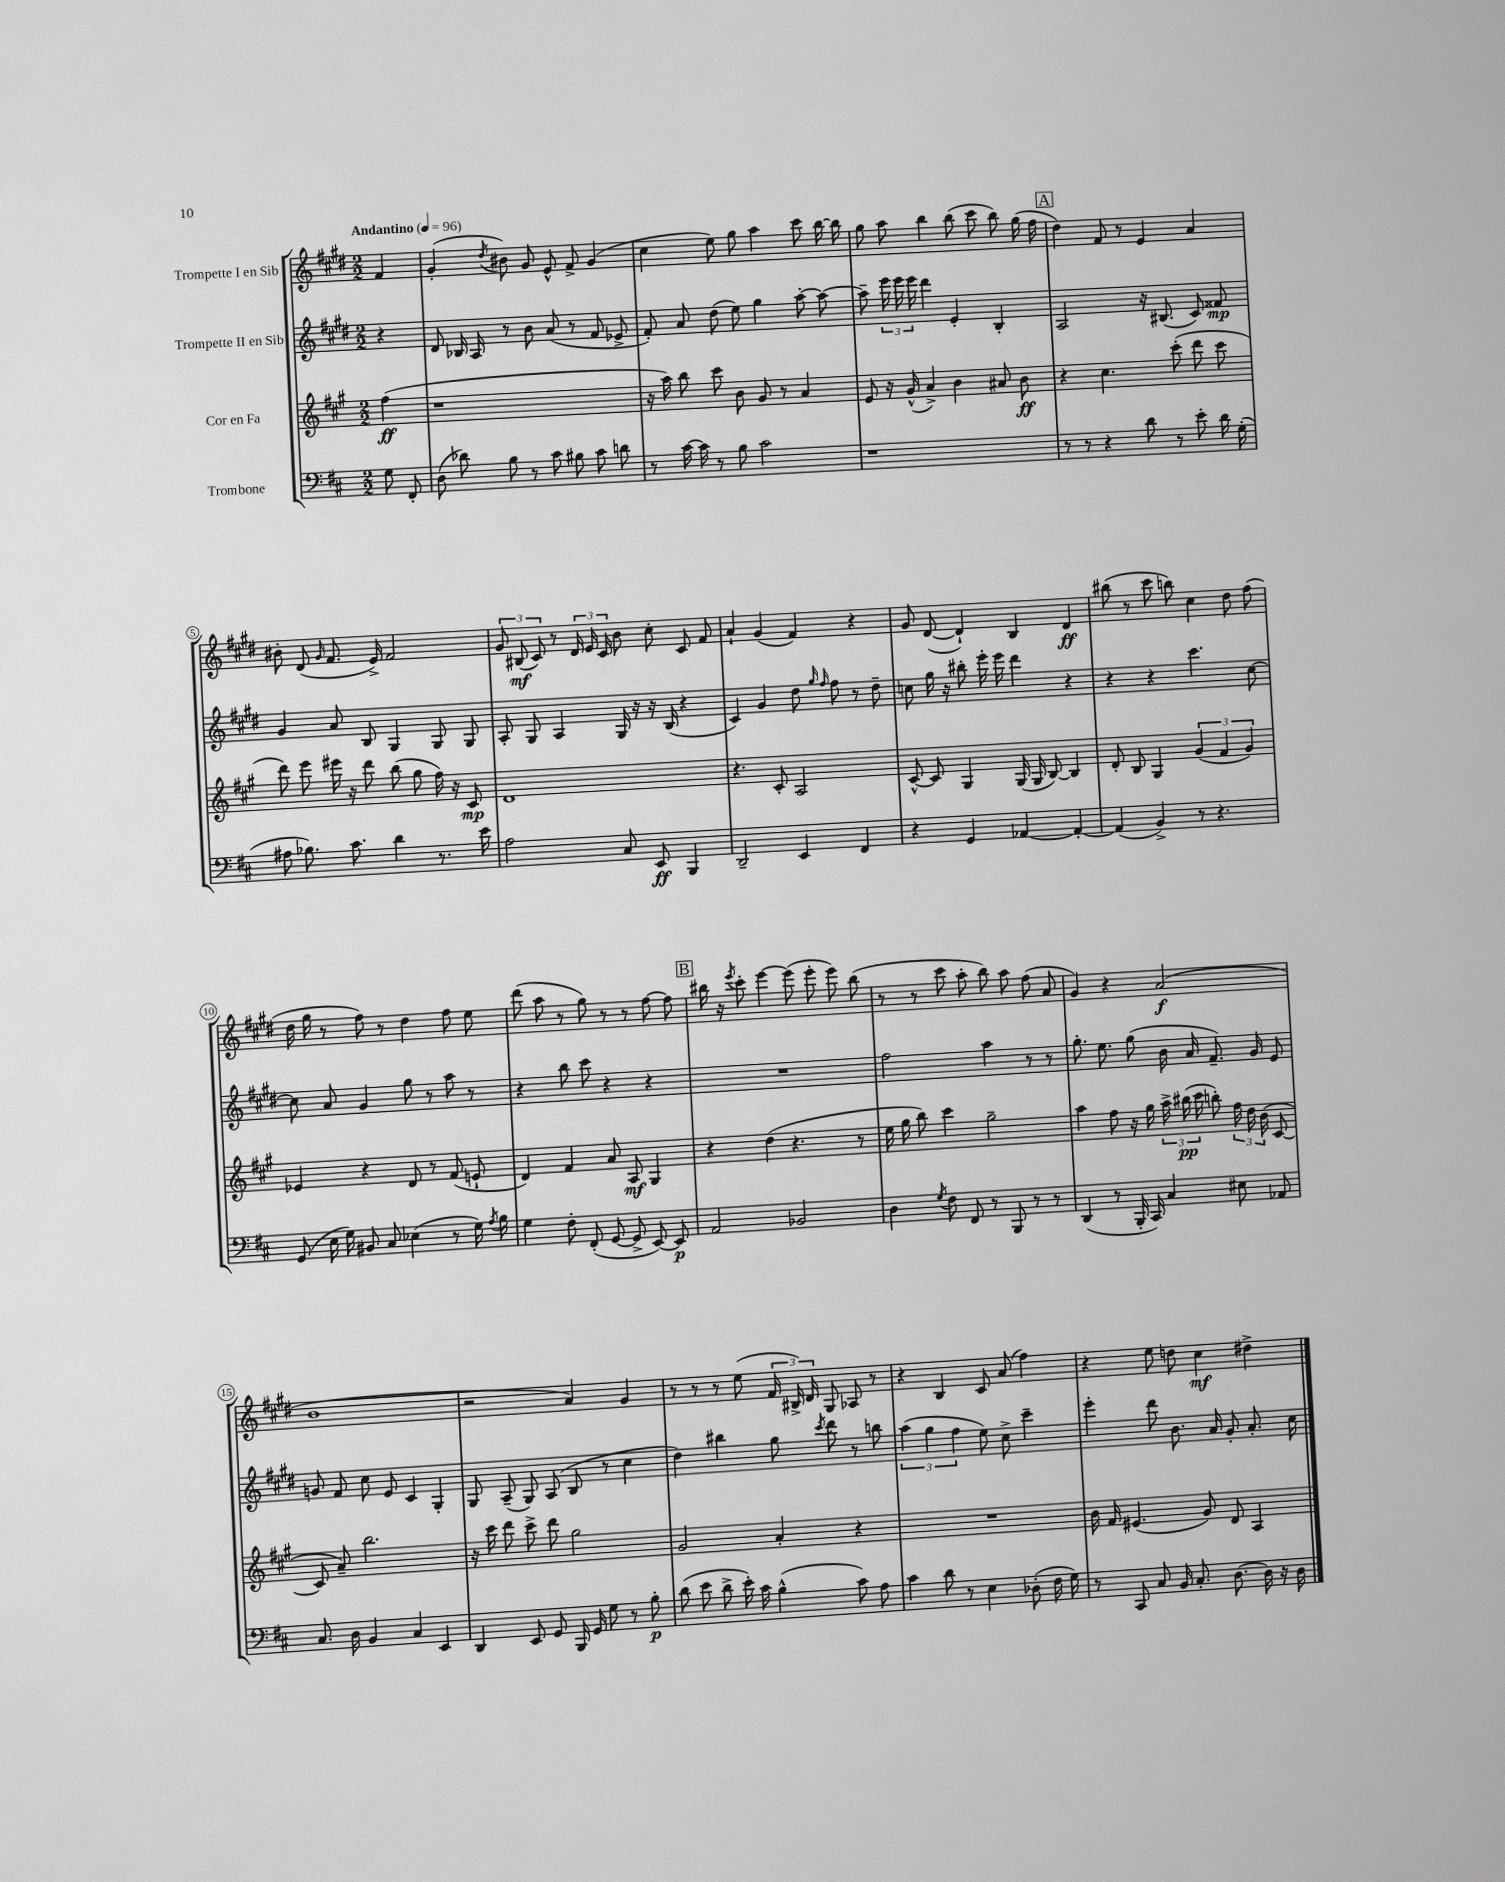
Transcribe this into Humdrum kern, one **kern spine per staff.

**kern	**kern	**kern	**kern
*staff4	*staff3	*staff2	*staff1
*clefF4	*clefG2	*clefG2	*clefG2
*k[f#c#]	*k[f#c#g#]	*k[f#c#g#d#]	*k[f#c#g#d#]
*M2/2	*M2/2	*M2/2	*M2/2
*MM96	*MM96	*MM96	*MM96
8G	(4ff#	4r	4f#
8FF#'	.	.	.
=	=	=	=
(8D	1r	8d#	(4g#'
8d-)	.	16B-	.
.	.	16A	.
.	.	.	8qdd#
8B	.	8r	8b#)
8r	.	8b	8g#
8c#	.	(8a	8e^^
8B#	.	8r	8f#^
8c#	.	8f#	(4g#
8d	.	8e-^	.
=	=	=	=
8r	16r	8f#')	4cc#
.	16aa)	.	.
[16c#	8bb	8a	.
16c#]	.	.	.
8r	8ccc#	(8dd#	8ee)
8B	8b	8ee)	8gg#
2c#	8g#	4gg#	4aa
.	8r	.	.
.	4a	[8aa'	8ccc#
.	.	8aa_	[16bb
.	.	.	16bb]
=	=	=	=
1r	8e	8aa~]	8gg#
.	16r	24eee	8aa
.	.	24eee	.
.	(16g#^^	.	.
.	.	24eee	.
.	4a^)	4ddd#	4bb
.	4b	4e'	(8bb
.	.	.	8ccc#
.	8a#	4B'	8bb)
.	8b	.	(16gg#
.	.	.	16ff#
=	=	=	=
8r	4r	2A	4dd#)
8r	.	.	.
4r	4.cc#	.	8f#
.	.	.	8r
8d	.	16r	4e
.	.	(8.B#	.
8r	(8ccc#'	.	.
8e'	8ddd	8c#)	4a
16d	8ccc#	8f##	.
(16G'	.	.	.
=	=	=	=
8A#	8ddd)	4g#	8b#'
8.B-)	8eee	.	(8d#
.	.	.	16qqg#
.	16eee#	8a	8.f#
8.c#	16r	.	.
.	8ddd	8B	.
.	.	.	16e^)
4d	(8bb	4G#	2f#
.	8gg#	.	.
8.r	16ff#)	8G#	.
.	16r	.	.
.	8c#	8G#	.
16e	.	.	.
=	=	=	=
2A	1d	8A'	12g#
.	.	.	(12B#
.	.	8G#	.
.	.	.	12c#)
.	.	4A	8r
.	.	.	24d#
.	.	.	24e
.	.	.	24c#
8C#	.	16G#	8b
.	.	16r	.
8EE	.	16r	8cc#'
.	.	(16B	.
4BBB	.	4r	8c#
.	.	.	8f#
=	=	=	=
2DD~	4.r	4c#)	4a`
.	.	4g#	(4g#
.	8c#'	.	.
4EE	2A	8dd#	4f#)
.	.	16qqgg#	.
.	.	16qqff#	.
.	.	8ff#	.
4FF#	.	8r	4r
.	.	8dd#~	.
=	=	=	=
4r	[8c#^^	8cc	8g#
.	8c#]	16gg#	([8d#
.	.	16r	.
4GG	4G#	8bb#'	4d#`])
.	.	16eee'	.
.	.	16eee	.
[4AA-	(16G#	4ddd#	4B
.	16G#	.	.
.	[8B)	.	.
4AA-'_	4B]	4r	4d#
=	=	=	=
(4AA-]	8d'	4r	(8bb#
.	8B	.	8r
4BB^)	4G#	4r	8ccc#
.	.	.	8bb)
8r	(6g#	4.ccc#	4cc#
4.r	.	.	.
.	6f#	.	.
.	.	.	8dd#
.	6g#)	.	.
.	.	[8cc#	(8ff#
=	=	=	=
(8GG	4e-	8cc#]	16dd#
.	.	.	16gg#
16E	.	8a	8r
16G)	.	.	.
8BB#	4r	4g#	8ff#)
8C#	.	.	8r
(4E-	8d	8gg#	4dd#
.	8r	8r	.
8r	(8f#	8aa	8ff#
16G)	8e`	8r	8ee
8qA	.	.	.
16B	.	.	.
=	=	=	=
4G	4d)	4r	(8ddd#
.	.	.	8aa
8F#'	4f#	8bb	8r
(8FF#'	.	8ccc#	8gg#)
[8GG	8a	4r	8r
8GG^]	8A	.	8r
[8EE)	4G#	4r	[8ff#
8EE]	.	.	8ff#]
=	=	=	=
2AA	4r	1r	16bb#
.	.	.	16r
.	.	.	8qeee
.	.	.	8ccc#'
.	(4dd	.	[4eee
2BB-	4.r	.	(8eee]
.	.	.	8eee'
.	.	.	8eee)
.	8r	.	(8bb#
=	=	=	=
4D	16ee	2ff#	8r
.	16gg#	.	.
.	8bb)	.	8r
8qG	.	.	.
8F#	4ccc#	.	8ccc#
8FF#	.	.	8aa'
8r	2gg#~	4aa	8bb)
8BBB	.	.	8aa
8r	.	8r	(8ff#
8r	.	8r	8a
=	=	=	=
(4DD	4aa	8.gg#'	4g#)
.	.	8.ee	.
8r	8ff#	.	4r
16BBB'	16r	(8gg#	.
16CC#)	16gg#	.	.
4C#	24aa^	16b	(2a
.	(24bb#	.	.
.	.	16a	.
.	24ccc#	.	.
.	8bb')	8.f#~)	.
8E#	24ff#	.	.
.	24dd	.	.
.	.	16g#	.
.	(24b	.	.
8AA-	[8c#	8e	.
=	=	=	=
8.C#	8c#]	8g	1b
.	8a~)	8f#	.
16D	.	.	.
4BB	2.bb	8cc#	.
.	.	8e	.
4C#	.	4c#	.
4EE	.	4G#'	.
=	=	=	=
4DD	16r	8G#	2r
.	16ccc#	.	.
.	8ddd	(8A~	.
8EE	8ccc#^	8G#)	.
8GG	8ddd	(8A	.
16BBB	2gg#	8B	4a)
16GG	.	.	.
8G	.	8r	.
8r	.	4cc#	4g#
8B'	.	.	.
=	=	=	=
(8d	2g#	4dd#)	8r
8e	.	.	8r
8d^	.	4bb#	8r
16e')	.	.	(8ee
16c#	.	.	.
(4B^^	4a'	8gg#	24f#
.	.	.	24B#^)
.	.	.	24d#
.	.	8qccc#	.
.	.	8ddd#	8G#
8c#)	4r	8r	8A-
8A	.	8bb	8r
=	=	=	=
4c#	1r	(6aa	4r
.	.	6gg#	.
8d	.	.	4B
.	.	6ff#	.
8r	.	.	.
4E	.	8ee)	8c#
.	.	8cc#^	(8a
(8D-'	.	4ccc#~	4ff#)
16F#	.	.	.
16G)	.	.	.
=	=	=	=
8r	16b	4eee'	4r
.	16f#	.	.
8CC#	(4.e#	.	.
8C#	.	8ddd#	8ee
16BB	.	8.b	8dd
8.C#'	.	.	.
.	8g#)	.	4cc#
.	.	16a	.
[8.D	8d	8g#'	.
.	4A	8.a'	4dd#^
16D]	.	.	.
16r	.	.	.
16D	.	16cc#	.
==	==	==	==
*-	*-	*-	*-
